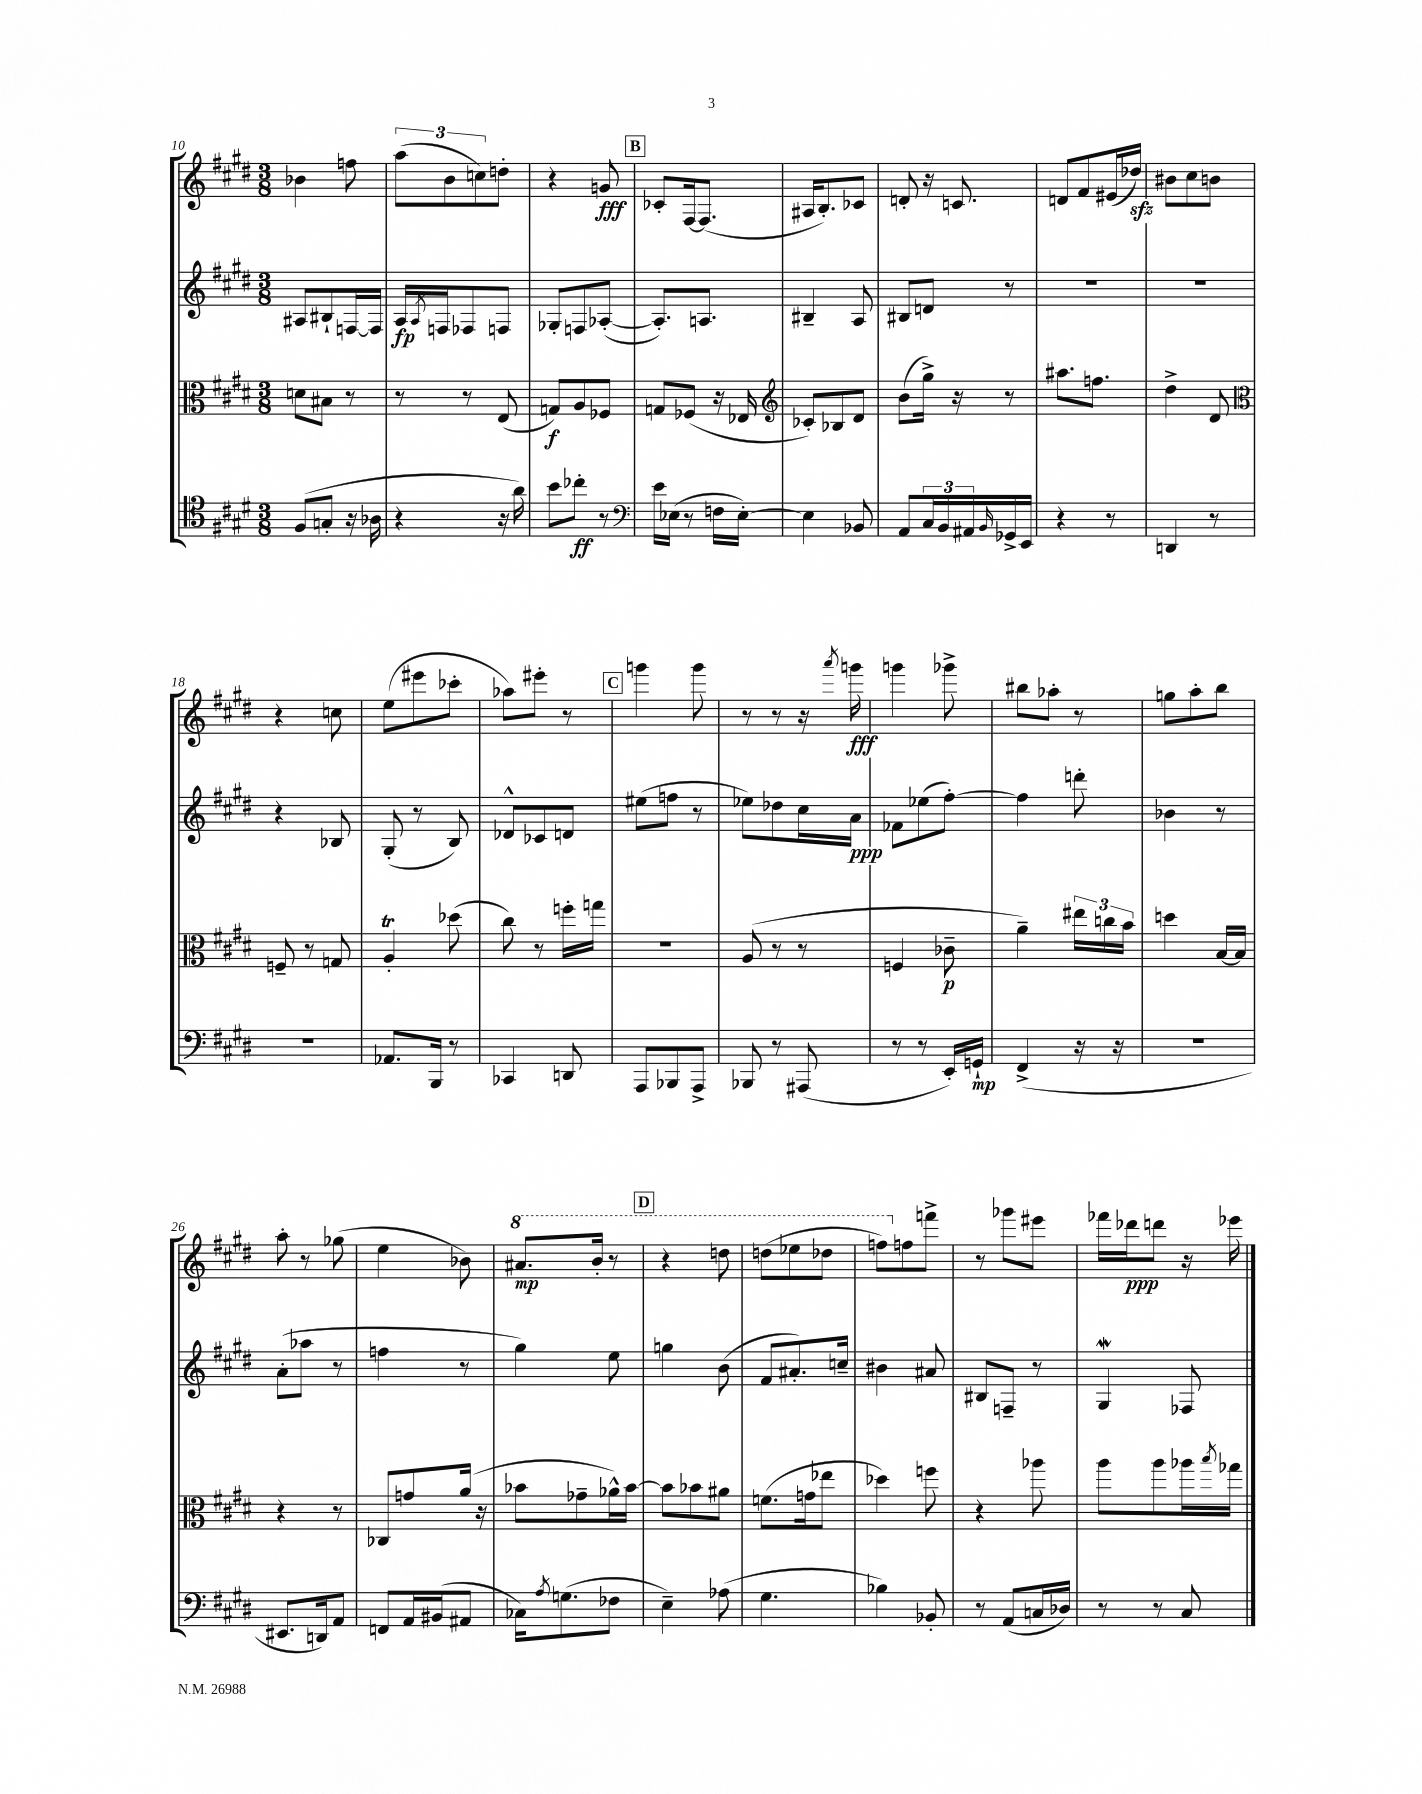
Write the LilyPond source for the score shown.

<<
\new StaffGroup <<
\new Staff = "s0" {
    \clef treble \key e \major \numericTimeSignature \time 3/8
    bes'4 f''8 |
    \tuplet 3/2 { a''8( b'8 c''8) } d''8-. |
    r4 g'8\fff |
    \mark \markup { \box "B" } ces'8-. fis16~ fis8.( |
    ais16 b8.-.) ces'8 |
    d'8-. r16 c'8. |
    d'8 fis'8 eis'16( des''16\sfz) |
    bis'8 cis''8 b'8 |
    r4 c''8 |
    e''8( eis'''8 ces'''8-. |
    aes''8) eis'''8-. r8 |
    \mark \markup { \box "C" } g'''4 g'''8 |
    r8 r8 r16 \acciaccatura { a'''8 } g'''16\fff |
    g'''4 ges'''8-> |
    bis''8 aes''8-. r8 |
    g''8 a''8-. b''8 |
    a''8-. r8 ges''8( |
    e''4 bes'8) |
    \ottava #1 ais''8.\mp b''16-. r8 |
    \mark \markup { \box "D" } r4 d'''8 |
    d'''8( ees'''8 des'''8 |
    f'''8) \ottava #0 f''8 f'''!8-> |
    r8 ges'''8 eis'''8 |
    fes'''16 des'''16\ppp d'''8 r16 ees'''16 \bar "|." |
}
\new Staff = "s1" {
    \clef treble \key e \major \numericTimeSignature \time 3/8
    ais8 bis8-! f16~ f16 |
    a16\fp \acciaccatura { a8 } f16 fes8 f8 |
    ges8-. f8 aes8~-.( |
    \mark \markup { \box "B" } aes8.-.) a8. |
    bis4-- a8 |
    bis8 d'8 r8 |
    R4. |
    R4. |
    r4 bes8 |
    gis8-.( r8 b8) |
    des'8-^ ces'8 d'8 |
    \mark \markup { \box "C" } eis''8( f''8 r8 |
    ees''8) des''8 cis''16 a'16\ppp |
    fes'8 ees''8( fis''8~-.) |
    fis''4 d'''8-. |
    bes'4 r8 |
    a'8-.( aes''8 r8 |
    f''4 r8 |
    gis''4) e''8 |
    \mark \markup { \box "D" } g''4 b'8( |
    fis'8 ais'8.-.) c''16-- |
    bis'4 ais'8 |
    bis8 f8-- r8 |
    gis4\mordent fes8 \bar "|." |
}
\new Staff = "s2" {
    \clef alto \key e \major \numericTimeSignature \time 3/8
    d'8 bis8 r8 |
    r8 r8 e8( |
    g8\f) a8 fes8 |
    \mark \markup { \box "B" } g8 fes8( r16 ees16 |
    \clef treble ces'8-.) bes8 dis'8 |
    b'8( gis''16->) r16 r8 |
    ais''8. f''8. |
    dis''4-> dis'8 |
    \clef alto f8-- r8 g8 |
    a4-.\trill des''8( |
    cis''8) r8 f''16-. g''16 |
    \mark \markup { \box "C" } R4. |
    a8( r8 r8 |
    f4 ces'8--\p |
    a'4--) \tuplet 3/2 { eis''16 c''16 b'16 } |
    d''4 b16~ b16 |
    r4 r8 |
    ces8 g'8 a'16( r16 |
    bes'8 ges'8-- aes'16-^) bes'16~ |
    \mark \markup { \box "D" } bes'8 bes'8 ais'8 |
    f'8.( g'16 ees''8 |
    des''4) f''8 |
    r4 aes''8 |
    a''8 a''8 aes''16 \acciaccatura { b''8 } ges''16 \bar "|." |
}
\new Staff = "s3" {
    \clef tenor \key e \major \numericTimeSignature \time 3/8
    fis8( g8-. r16 aes16 |
    r4 r16 a'16) |
    b'8 ces''8-.\ff r8 |
    \mark \markup { \box "B" } \clef bass e'16 ees16( r8 f16 ees16~-.) |
    ees4 bes,8 |
    a,8 \tuplet 3/2 { cis16 b,16 ais,16 } \grace { b,16 } ges,16-> e,16 |
    r4 r8 |
    d,4 r8 |
    R4. |
    aes,8. b,,16 r8 |
    ces,4 d,8 |
    \mark \markup { \box "C" } a,,8 bes,,8 a,,8-> |
    bes,,8 r8 ais,,8( |
    r8 r8 e,16-.) g,16-!\mp |
    fis,4->( r16 r16 |
    R4. |
    eis,8. d,16) a,8 |
    f,8 a,16 bis,16( ais,8 |
    ces16) \acciaccatura { a8 } g8.( fes8 |
    \mark \markup { \box "D" } e4--) aes8( |
    gis4. |
    bes4) bes,8-. |
    r8 a,8( c16 des16) |
    r8 r8 cis8 \bar "|." |
}
>>
>>
\layout { \context { \Score currentBarNumber = #10 } }
